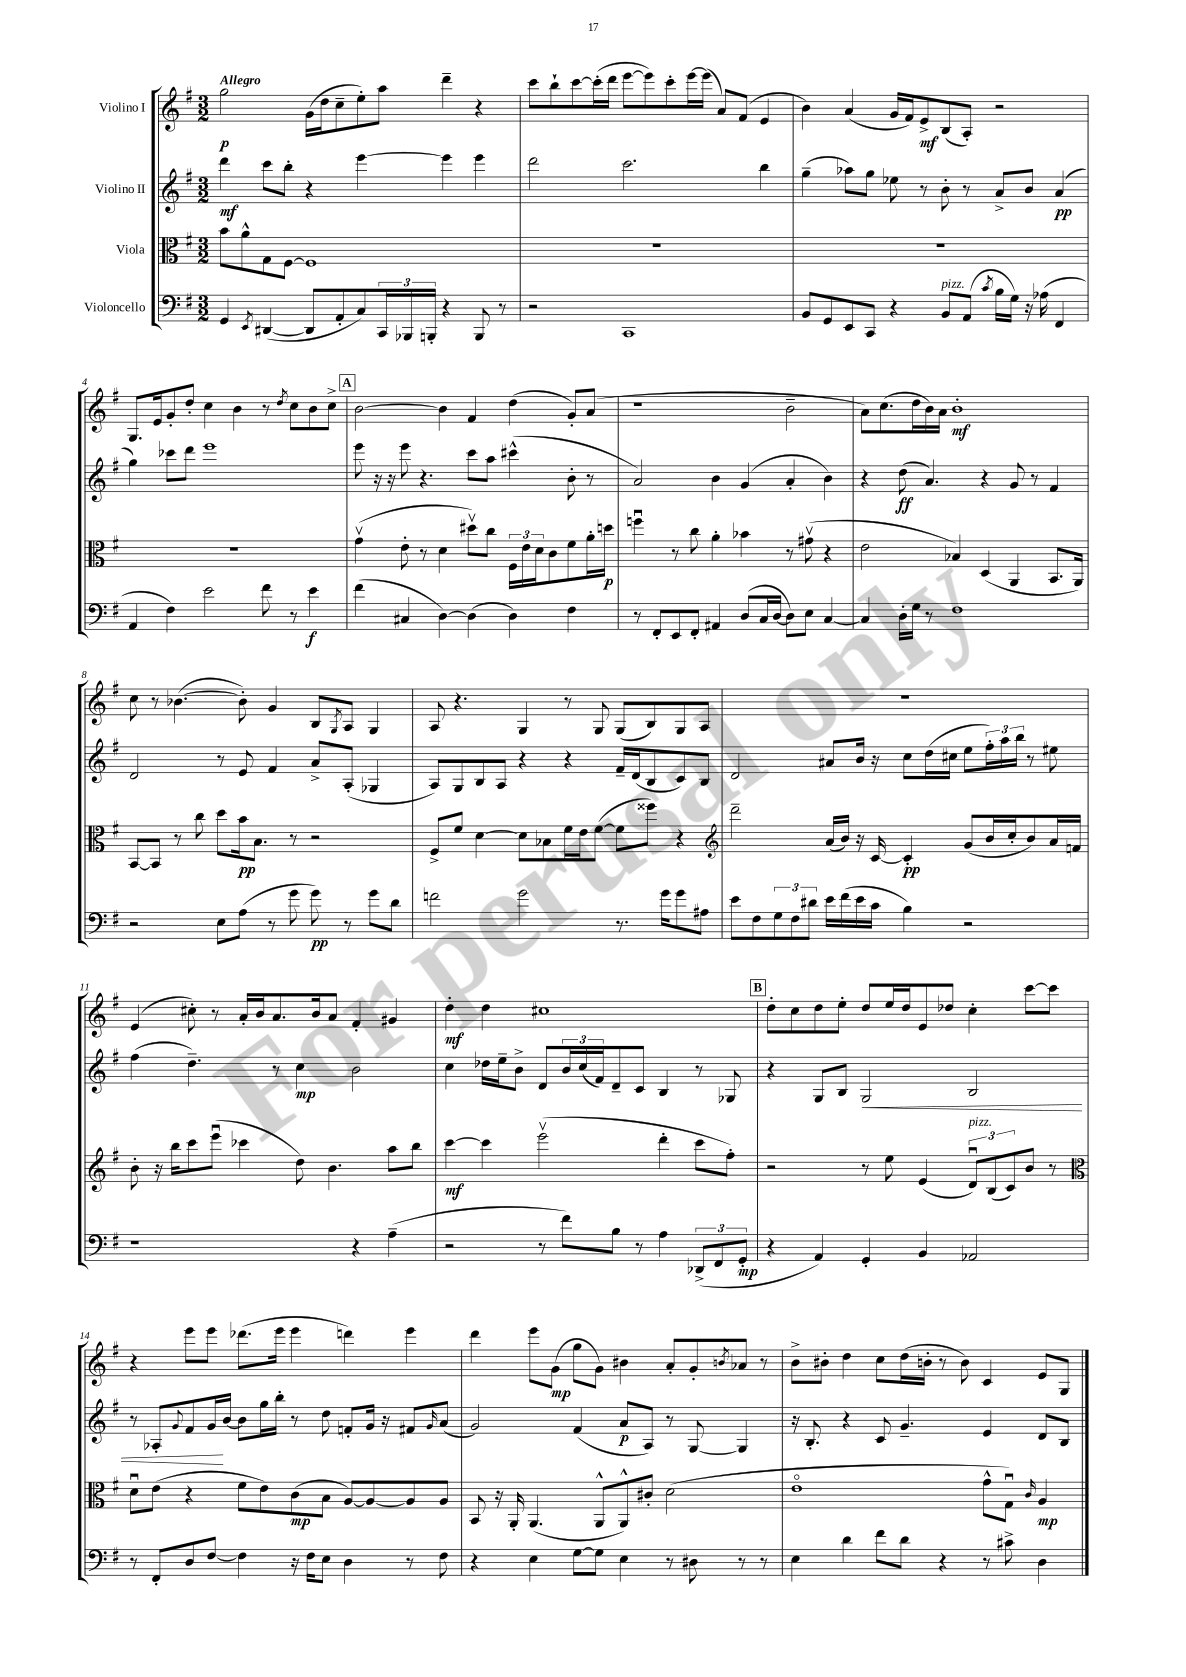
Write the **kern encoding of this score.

**kern	**kern	**kern	**kern
*staff4	*staff3	*staff2	*staff1
*clefF4	*clefC3	*clefG2	*clefG2
*k[f#]	*k[f#]	*k[f#]	*k[f#]
*M3/2	*M3/2	*M3/2	*M3/2
4GG	8b	4ddd	2gg
.	8a^^	.	.
8qEE	.	.	.
([4DD#	8G	8ccc	.
.	[8F#	8bb'	.
8DD#]	1F#]	4r	(16g
.	.	.	16dd
8AA'	.	.	8cc~
8C)	.	[4eee	8ee')
24CC	.	.	8aa
24BBB-	.	.	.
24BBB'	.	.	.
4r	.	4eee]	4ddd~
8BBB	.	4eee	4r
8r	.	.	.
=	=	=	=
2r	1.r	2ddd	8ccc
.	.	.	8bb`
.	.	.	[8ccc
.	.	.	(16ccc']
.	.	.	16ddd
1CC	.	2.ccc	[8eee
.	.	.	8eee])
.	.	.	8ccc'
.	.	.	[16eee
.	.	.	(16eee]
.	.	.	8a)
.	.	.	(8f#
.	.	4bb	4e
=	=	=	=
8BB	1.r	(4gg~	4b)
8GG	.	.	.
8EE	.	8aa-)	(4a
8CC	.	8gg	.
4r	.	8ee-	16g
.	.	.	16f#)
.	.	8r	8e^
8BB	.	8b'	(8B
(8AA	.	8r	8A')
8qc	.	.	.
16B	.	8a^	2r
16G)	.	.	.
16r	.	8b	.
(16A-	.	.	.
4FF#	.	(4a	.
=	=	=	=
4AA	1.r	4gg)	8.G
.	.	.	16e
4F#)	.	8ccc-	8g'
.	.	8ddd	8dd'
2e	.	1eee	4cc
.	.	.	4b
8f#	.	.	8r
.	.	.	8qdd
8r	.	.	8cc
4e	.	.	8b
.	.	.	8cc^
=	=	=	=
(4f#	(4gv	8eee	[2b
.	.	16r	.
.	.	16r	.
4C#	8e'	8eee	.
.	8r	4.r	.
[4D)	4d	.	4b]
(4D]	8dd#v)	8ccc	4f#
.	8cc	8aa	.
4D)	24F#	(4ccc#^^	(4dd
.	24e	.	.
.	24d	.	.
.	8c	.	.
4F#	8f#	8b'	8g')
.	16a'	8r	(8a
.	16dd	.	.
=	=	=	=
8r	4ffu	2a)	1r
8FF#'	.	.	.
8EE	8r	.	.
8FF#'	8cc	.	.
4AA#	4a'	4b	.
(8D	4b-	(4g	.
16C	.	.	.
[16D	.	.	.
8D])	8r	4a'	2b~
8E	(8g#v	.	.
[4C	4r	4b)	.
=	=	=	=
4C]	2e	4r	8a)
.	.	.	(8.cc
16D'	.	(8dd	.
16G	.	.	16dd
8r	.	4.a)	16b)
.	.	.	16a
1F#	4B-)	.	1b'
.	(4D	4r	.
.	4AA	8g	.
.	.	8r	.
.	8.BB	4f#	.
.	16AA)	.	.
=	=	=	=
2r	[8BB	2d	8cc
.	8BB]	.	8r
.	8r	.	([4.b-
.	8cc	.	.
8E	8dd	8r	.
(8A	16b	8e	8b-'])
.	8.B	.	.
8r	.	4f#	4g
8g	8r	.	.
8g)	2r	8a^	8B
.	.	.	8qG
8r	.	(8A'	8A
8g	.	4G-	4G
8d	.	.	.
=	=	=	=
2f	8F#^	8A)	8A
.	8f#	8G	4.r
.	[4d	8B	.
.	.	8A	.
2g	8d]	4r	4G
.	8B-	.	.
.	16f#	4r	8r
.	16e	.	.
.	([8f#	.	8G
8.r	8f#]	16f#~	(8G
.	.	(16d	.
.	8ff##)	8B	8B)
16g	.	.	.
8g	4r	8c)	8G
8A#	.	8B	8A
=	=	=	=
*	*clefG2	*	*
8e	2ddd~	2d	1.r
8F#	.	.	.
12G	.	.	.
12F#	.	.	.
12d#	.	.	.
16e	(16a	8a#	.
(16f#	16b)	.	.
16e	16r	16b	.
16c	[16c	16r	.
4B)	4c']	8cc	.
.	.	(16dd	.
.	.	16cc#	.
2r	(8g	8ee	.
.	16b	24ff#')	.
.	.	24aa	.
.	16cc'	.	.
.	.	24bb	.
.	8b)	8r	.
.	16a	8ee#	.
.	16f	.	.
=	=	=	=
1r	8b'	(4ff#	(4e
.	16r	.	.
.	16bb	.	.
.	8ccc	4.dd~)	8cc#')
.	(8eeeu	.	8r
.	4ccc-	.	16a'
.	.	.	16b
.	.	8r	8.a
.	8dd)	4cc	.
.	.	.	16b
.	4.b	.	8a
4r	.	2b	4f#'
(4A~	8aa	.	4g#
.	8bb	.	.
=	=	=	=
2r	[4ccc	4cc	4dd'
.	4ccc]	16dd-	4dd
.	.	16ee~	.
.	.	8b^	.
8r	(2eeev	8d	1cc#
8f#)	.	24b	.
.	.	(24cc	.
.	.	24f#)	.
8B	.	8d~	.
8r	.	8c	.
4A	4ddd'	4B	.
(12DD-^	8ccc	8r	.
12FF#	.	.	.
.	8ff#')	8G-	.
12GG'	.	.	.
=	=	=	=
4r	2r	4r	8dd'
.	.	.	8cc
4AA)	.	8G	8dd
.	.	8B	8ee'
4GG'	8r	2G	8dd
.	8ee	.	16ee
.	.	.	16dd
4BB	(4e	.	8e
.	.	.	8dd-
2AA-	12du)	2B	4cc'
.	(12B	.	.
.	12c)	.	.
.	8b	.	[8ccc
.	8r	.	8ccc]
=	=	=	=
*	*clefC3	*	*
8r	8du	8r	4r
8FF#'	(8e	8A-'	.
.	.	8qqg	.
8D	4r	8f#	8eee
[8F#	.	16g	8eee
.	.	[16b	.
4F#]	8f#	8b]	(8.ddd-
.	8e)	16gg	.
.	.	16bb'	16eee
16r	(8c	8r	4eee
16F#	.	.	.
8E	8B	8dd	.
4D	[8A)	8f'	4ddd)
.	8A_	16g	.
.	.	16r	.
8r	8A]	8f#	4eee
.	.	16qqg	.
8F#	8A	(8a	.
=	=	=	=
4r	8BB	2g)	4ddd
.	16r	.	.
.	16AA'	.	.
4E	(4.AA	.	8eee
.	.	.	(8g
[8G	.	(4f#	8gg
8G]	8AA^^	.	8g)
4E	8AA^^)	8a	4b#
.	8c#'	8A)	.
8r	(2d	8r	8a'
8D#	.	[8G	8g'
.	.	.	8qb
8r	.	4G]	8a-
8r	.	.	8r
=	=	=	=
4E	1eo	16r	8b^
.	.	8.B'	.
.	.	.	8b#'
4d	.	4r	4dd
8f#	.	8c	8cc
8d	.	4.g~	(16dd
.	.	.	16b'
4r	.	.	8r
.	.	.	8b)
8r	8g^^	4e	4c
8c#^	8Gu)	.	.
.	16qqc	.	.
4D	4A	8d	8e
.	.	8B	8G
==	==	==	==
*-	*-	*-	*-
